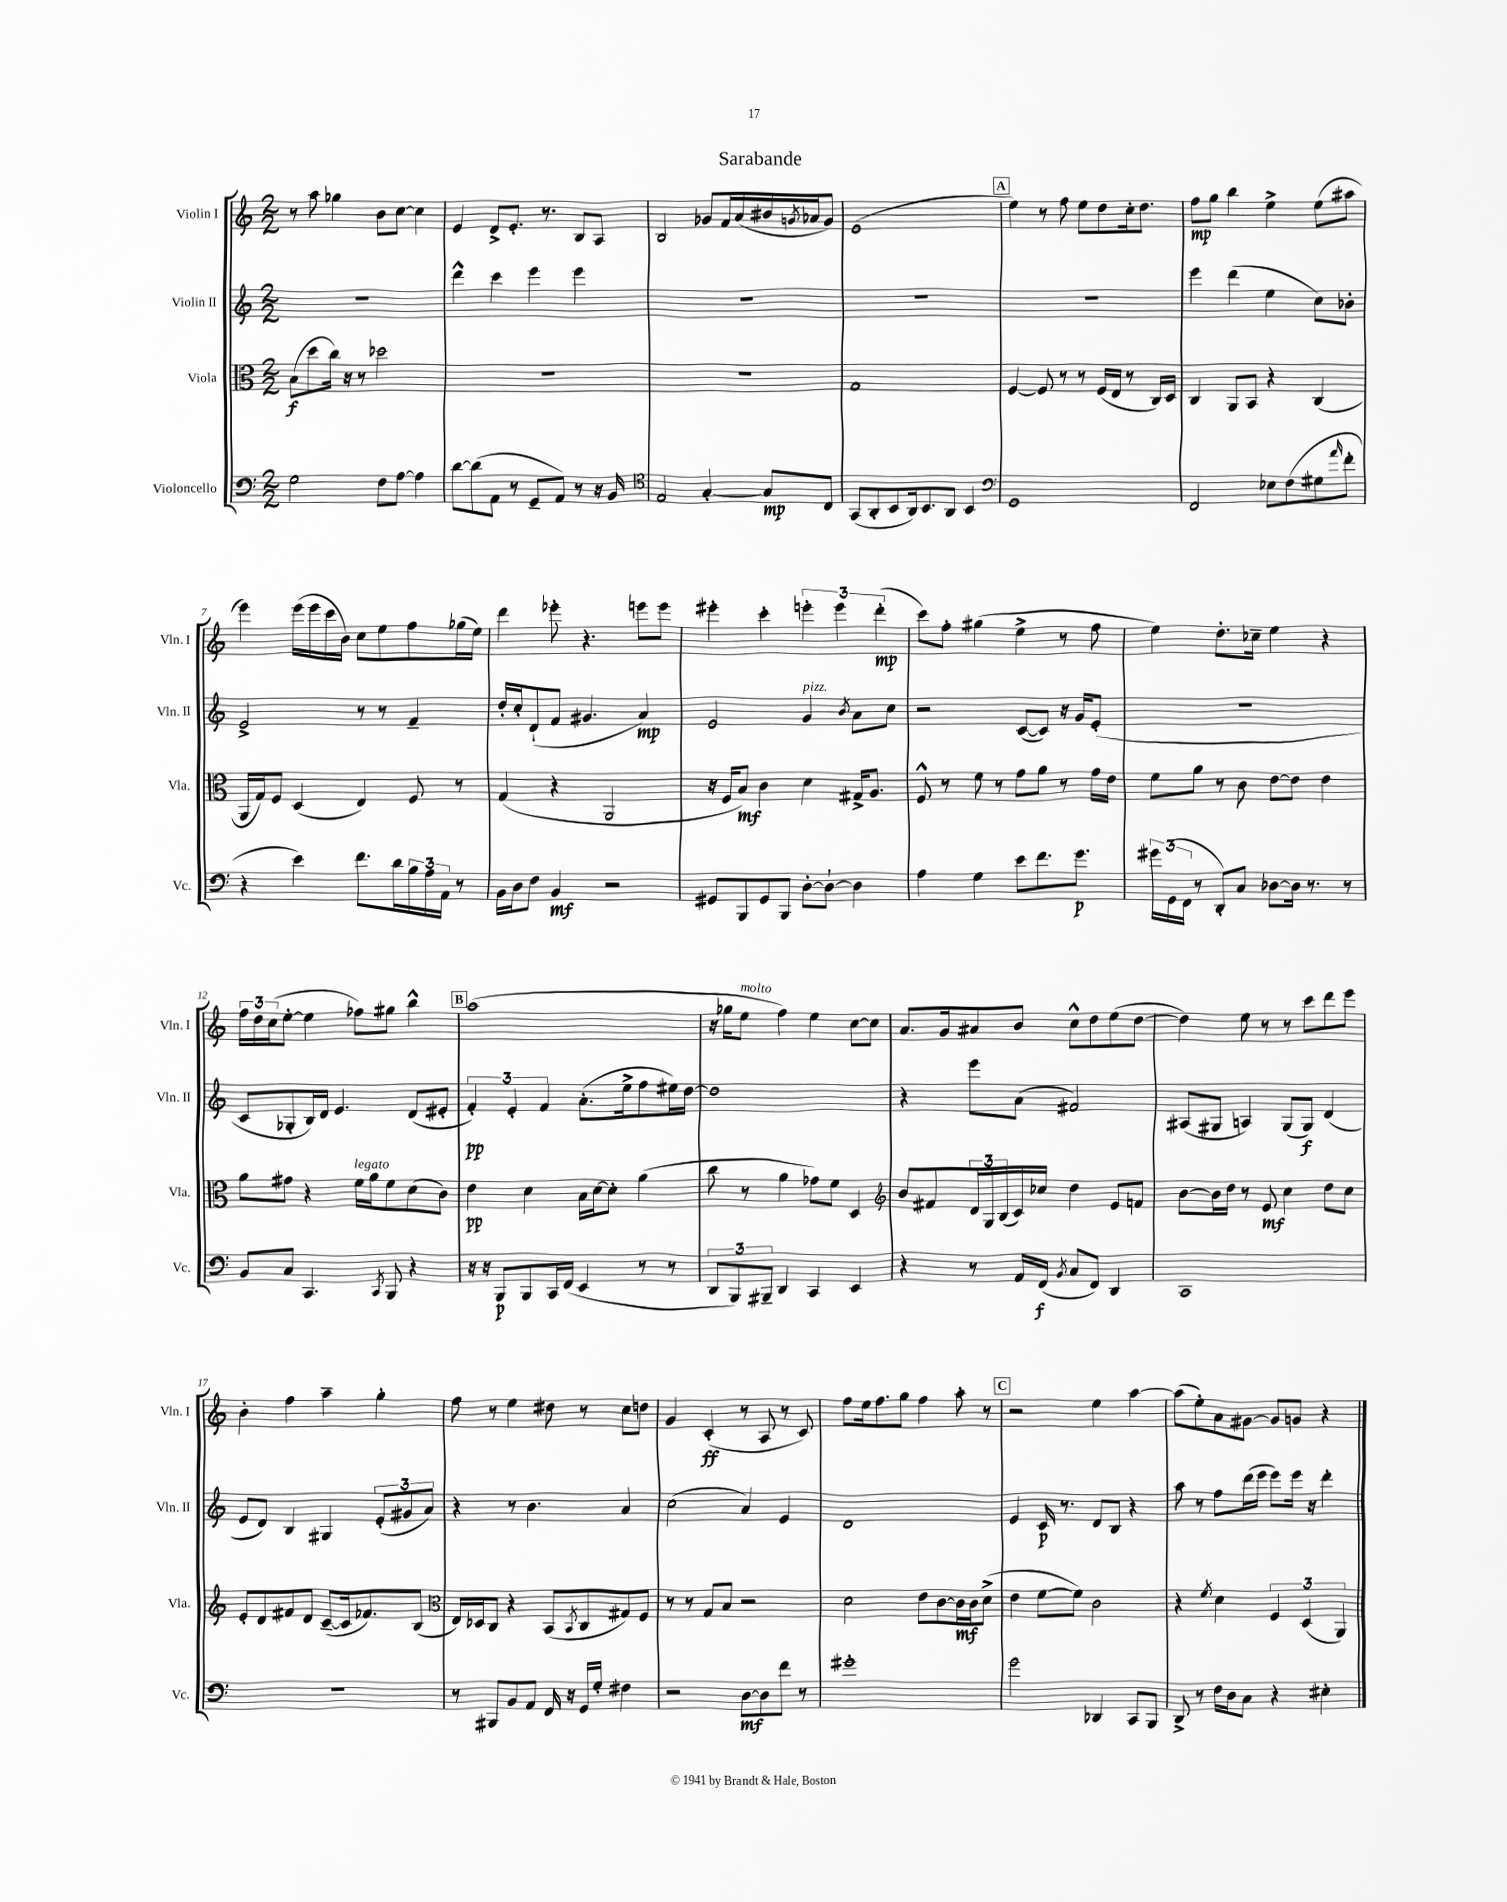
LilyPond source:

\header { title = "Sarabande" }
<<
\new StaffGroup <<
\new Staff = "s0" \with { instrumentName = "Violin I" shortInstrumentName = "Vln. I" } {
    \clef treble \key c \major \numericTimeSignature \time 2/2
    r8 a''8 ges''4 b'8 c''8~ c''4 |
    e'4 d'8-> e'8.-. r8. b8 a8 |
    b2 ges'8 f'16 a'16( bis'16 \acciaccatura { g'8 } aes'16 g'8) |
    e'1( |
    \mark \markup { \box "A" } e''4) r8 f''8 e''8 d''8 c''16-. d''8. |
    f''8\mp g''8 b''4 e''4-> e''8( ais''8 |
    e'''4) e'''16( e'''16 c'''16 b'16) c''8 e''8 f''8 ges''16( e''16) |
    d'''4 ees'''8-. r4. e'''8 e'''8 |
    eis'''4-. c'''4-. \tuplet 3/2 { e'''4-. e'''4 d'''4-.\mp( } |
    c'''8) f''8-. gis''4( e''4-> r8 f''8 |
    e''4) d''8.-. ces''16-- e''4 r4 |
    \tuplet 3/2 { f''16 d''16 c''16( } e''8~-. e''4 fes''8) gis''8 b''4-^ |
    \mark \markup { \box "B" } a''1( |
    r16 ges''16 e''8^\markup { \italic "molto" } f''4) e''4 c''8~ c''8 |
    a'8. g'16 ais'8 b'8 c''8-^ d''8 e''8( d''8~ |
    d''4) e''8 r8 r8 c'''8 d'''8 e'''8 |
    b'4-. f''4 a''4-- g''4-. |
    f''8 r8 e''4 dis''8 r8 c''8 d''8 |
    g'4 c'4-.\ff( r8 a8 r8 c'8) |
    f''8 e''16 f''8. g''8 f''4 a''8-. r8 |
    \mark \markup { \box "C" } r2 e''4 a''4~ |
    a''8( e''8-.) a'8 gis'8~ gis'8 g'8 r4 \bar "|." |
}
\new Staff = "s1" \with { instrumentName = "Violin II" shortInstrumentName = "Vln. II" } {
    \clef treble \key c \major \numericTimeSignature \time 2/2
    R1 |
    d'''4-^ c'''4 e'''4 e'''4 |
    R1 |
    R1 |
    \mark \markup { \box "A" } R1 |
    e'''4 d'''4( e''4 c''8) bes'8-. |
    e'2-> r8 r8 f'4-- |
    d''16-. c''16-. d'8-!( f'8 gis'4. a'4\mp) |
    e'2 g'4^\markup { \italic "pizz." } \acciaccatura { b'8 } a'8 c''8 |
    r2 c'8~( c'8) r16 g'16 e'8-.( |
    R1 |
    c'8 ges8-. b16) d'16 e'4. d'8( eis'8-. |
    \mark \markup { \box "B" } \tuplet 3/2 { f'4-.\pp) e'4-. f'4 } a'8.-.( e''16-> f''8 eis''16) d''16~ |
    d''1 |
    r4 e'''8 a'8( fis'2) |
    ais8( gis8 a4) gis8( gis8\f) d'4( |
    e'8 d'8) b4 gis4 \tuplet 3/2 { e'8-.( gis'8 a'8) } |
    r4 r8 b'4. a'4 |
    c''2( a'4) e'4 |
    d'1 |
    \mark \markup { \box "C" } e'4 c'16\p r8. d'8 b8 r4 |
    a''8 r8 f''8 d'''16( e'''16 e'''8) e'''16 r16 d'''4-. \bar "|." |
}
\new Staff = "s2" \with { instrumentName = "Viola" shortInstrumentName = "Vla." } {
    \clef alto \key c \major \numericTimeSignature \time 2/2
    b8\f( d''8 c''16) r16 r8 des''2 |
    R1 |
    R1 |
    g1 |
    \mark \markup { \box "A" } f4~ f8 r8 r8 f16( e16 r8 c16) d16 |
    c4 a,8 b,8 r4 c4( |
    a,16 g16) f8 d4( e4) f8 r8 |
    g4( r4 a,2 |
    r16 f16 b8\mf) c'4 d'4 gis16-> a8. |
    f8-^ r8 f'8 r8 g'8 a'8 r8 g'16 e'16 |
    f'8 a'8 r8 c'8 e'8~ e'8 e'4 |
    a'8 gis'8 r4 f'16^\markup { \italic "legato" } a'16 f'8 d'8( c'8) |
    \mark \markup { \box "B" } e'4\pp d'4 b16 d'16~ d'8-. a'4( |
    c''8 r8 a'4 ges'8) f'8 d4 |
    \clef treble b'8 fis'8 \tuplet 3/2 { d'16 g16 b16( } c'16) ces''16 d''4 e'8 f'8 |
    b'8~ b'16 d''16 r8 e'8\mf c''4 d''8 c''8 |
    e'8-. d'8 fis'8 d'8 c'8~--( c'16 fes'8.) b8( |
    \clef alto e16) des16 c8 r4 b,8( \acciaccatura { b,8 } c8 gis8) f8 |
    r8 r8 g8 b8 r2 |
    d'2 e'8 c'8~ c'16\mf c'16 d'8->( |
    \mark \markup { \box "C" } e'4 f'8~ f'8) c'2 |
    r4 \acciaccatura { f'8 } d'4 \tuplet 3/2 { f4 d4( a,4) } \bar "|." |
}
\new Staff = "s3" \with { instrumentName = "Violoncello" shortInstrumentName = "Vc." } {
    \clef bass \key c \major \numericTimeSignature \time 2/2
    g2 f8 a8~ a4 |
    d'8~ d'8( a,8 r8 g,8-- a,8) r8 r16 b,16 |
    \clef tenor e2 g4~-. g8\mp c8 |
    g,8( a,8-. b,8 a,16) b,8. a,8 b,4 |
    \mark \markup { \box "A" } \clef bass g,1 |
    f,2 ees8 f8( gis8 \grace { a'16 } f'8-. |
    r4 e'4) f'8. d'16 \tuplet 3/2 { b16 a16 a,16 } r8 |
    b,16 d16 f8 b,4\mf r2 |
    gis,8 b,,8 gis,8 b,,8 d8~-. d8~-! d4 |
    a4 g4 e'8 f'8. g'8.\p |
    \tuplet 3/2 { gis'16 g,16( f,16 } r8 d,8-.) c8 des8~ des16 r8. r8 |
    b,8 c8 c,4. \acciaccatura { c,8 } b,,8 r4 |
    \mark \markup { \box "B" } r16 r16 b,,8\p b,,8 c,16 f,16( e,4 r8 r8 |
    \tuplet 3/2 { d,8 b,,8) bis,,8-- } d,4 c,4 e,4 |
    r4 r8 a,16 f,16\f( \acciaccatura { b,8 } c8 f,8) d,4 |
    c,1 |
    R1 |
    r8 bis,,8 b,8 a,8 f,16 r16 g,16 g16-. fis4 |
    r2 d8~\mf d8 f'8 r8 |
    gis'1-. |
    \mark \markup { \box "C" } g'2 des,4 c,8 b,,8 |
    d,8-> r8 f16 d16 c8 r4 eis4-. \bar "|." |
}
>>
>>
